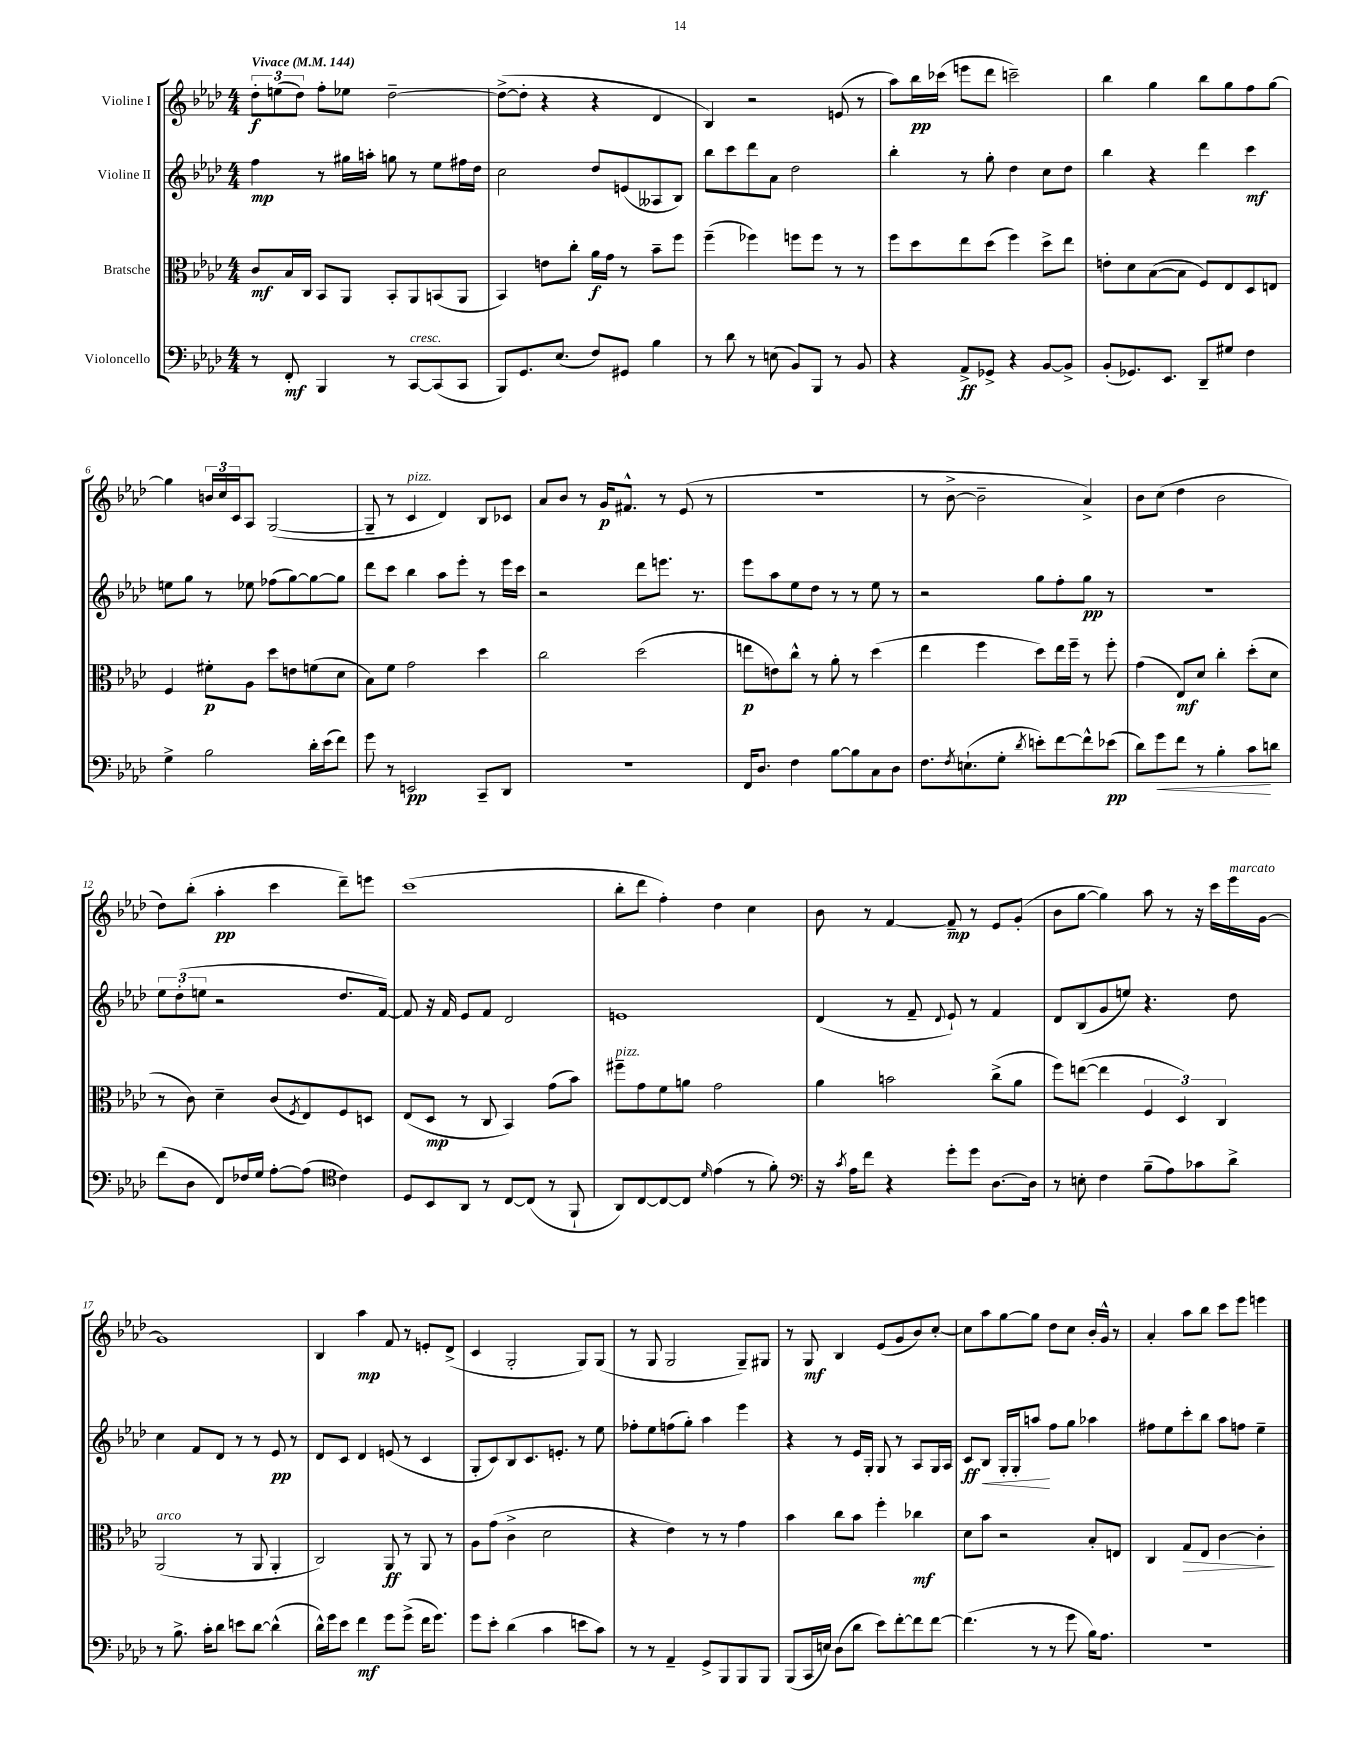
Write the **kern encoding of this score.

**kern	**kern	**kern	**kern
*staff4	*staff3	*staff2	*staff1
*clefF4	*clefC3	*clefG2	*clefG2
*k[b-e-a-d-]	*k[b-e-a-d-]	*k[b-e-a-d-]	*k[b-e-a-d-]
*M4/4	*M4/4	*M4/4	*M4/4
*MM144	*MM144	*MM144	*MM144
8r	8c/L	4ff\	12dd-'\L
.	.	.	(12ee\
8FF'/	16B-/L	.	.
.	.	.	12dd-\J)
.	16C/JJ	.	.
4BBB-/	8BB-/L	8r	8ff'\L
.	8AA-/J	16gg#\LL	8ee-\J
.	.	16aa'\JJ	.
8r	8BB-'/L	8gg\	[2dd-~\
[8CC/L	8AA-/	8r	.
(8CC/]	(8BB/	8ee-\L	.
8CC/J	8AA-/J	16ff#\L	.
.	.	16dd-\JJ	.
=	=	=	=
8BBB-/L)	4BB-/)	2cc\	(8dd-^\_L
8.GG/	.	.	8dd-'\]J
.	8e\L	.	4r
(8.E-/J	.	.	.
.	8cc'\J	.	.
8F/L)	16a-\LL	8dd-/L	4r
.	16g\JJ	.	.
8GG#/J	8r	(8e/	.
4B-\	8b-~\L	8A--/	4d-/
.	8ff\J	8B-/J)	.
=	=	=	=
8r	(4ff~\	8bb-\L	4B-/)
8d-\	.	8ccc\	.
8r	4ff-\)	8ddd-\	2r
(8E\	.	8a-\J	.
8BB-/L)	8ff\L	2dd-\	.
8BBB-/J	8ff\J	.	.
8r	8r	.	(8e/
8BB-/	8r	.	8r
=	=	=	=
4r	8ff\L	4bb-'\	8aa-\L)
.	8dd-\	.	16bb-\L
.	.	.	(16ccc-\JJ
8AA-^/L	8ee-\	8r	8eee\L
8GG-^/J	(8dd-\J	8gg'\	8ddd-\J
4r	4ff\)	4dd-\	2ccc~\)
[8BB-/L	8dd-^\L	8cc\L	.
8BB-^/]J	8ee-\J	8dd-\J	.
=	=	=	=
(8BB-'/L	8e'\L	4bb-\	4bb-\
8.GG-/)	8d-\	.	.
.	([8B-\	4r	4gg\
8.EE-/J	.	.	.
.	8B-\]J	.	.
8DD-~/L	8F/L)	4ddd-\	8bb-\L
8G#/J	8E-/	.	8gg\
4F\	8D-/	4ccc\	8ff\
.	8E/J	.	[8gg\J
=	=	=	=
4G^\	4F/	8ee\L	4gg\]
.	.	8gg\J	.
2B-\	8f#'\L	8r	24b/LL
.	.	.	24cc/
.	.	.	24c/J
.	8A-\J	8ee-\	8A-/J
.	8dd-\L	(8ff-\L	([2G/
.	8e\	[8gg\)	.
16d-'\LL	(8f\	8gg\_	.
(16e-\J	.	.	.
8f\J)	8d-\J	8gg\]J	.
=	=	=	=
8g\	8B-\L)	8ddd-\L	8G~/]
8r	8f\J	8ccc\J	8r
2EE/	2g\	4bb-\	4c/
.	.	8aa-\L	4d-/)
.	.	8eee-'\J	.
8CC~/L	4dd-\	8r	8B-/L
8DD-/J	.	16eee-\LL	8c-/J
.	.	16ccc\JJ	.
=	=	=	=
1r	2cc\	2r	8a-/L
.	.	.	8b-/J
.	.	.	8r
.	.	.	16g/LK
.	.	.	8.f#^^/J
.	(2dd-\	8ddd-\L	.
.	.	8.eee\J	8r
.	.	.	(8e-/
.	.	8.r	.
.	.	.	8r
=	=	=	=
16FF/LK	8ee\L	8eee-\L	1r
8.D-/J	.	.	.
.	8e\)	8aa-\	.
4F\	8cc^^\J	8ee-\	.
.	8r	8dd-\J	.
[8B-\L	8a-'\	8r	.
8B-\]	8r	8r	.
8C\	(4dd-\	8ee-\	.
8D-\J	.	8r	.
=	=	=	=
8.F\L	4ee-\	2r	8r
.	.	.	[8b-^\
8qF/	.	.	.
(8.E`\	.	.	.
.	4ff\	.	2b-~\]
8G'\J	.	.	.
8qd-/	.	.	.
8e'\L)	8dd-\L)	8gg\L	.
[8f\	16ee-\L	8ff'\	.
.	16ff~\JJ	.	.
8f^^\]	8r	8gg\J	4a-^/)
(8e-\J	8ff'\	8r	.
=	=	=	=
8d-\L)	(4g\	1r	8b-\L
8g\	.	.	(8cc\J
8f\J	8E-/L)	.	4dd-\
8r	8d-/J	.	.
4B-'\	4cc'\	.	2b-\
8c\L	(8dd-'\L	.	.
8d\J	8d-\J	.	.
=	=	=	=
(8f\L	8r	12ee-\L	8dd-\L)
.	.	(12dd-'\	.
8D-\J	8c\)	.	(8bb-'\J
.	.	12ee\J	.
8FF/L)	4d-~\	2r	4aa-'\
16F-/L	.	.	.
16G/JJ	.	.	.
[8A-'\L	(8c/L	.	4ccc\
.	8qF/	.	.
(8A-\]J	8E-/)	.	.
*clefC4	*	*	*
4c\)	8F/	8.dd-/L	8ddd-~\L)
.	8D/J	.	8eee\J
.	.	[16f/Jk)	.
=	=	=	=
8D-/L	(8E-/L	8f/]	(1ccc
8BB-/	8D-/J	16r	.
.	.	16f/	.
8AA-/J	8r	8e-/L	.
8r	8C/	8f/J	.
[8C/L	4BB-/)	2d-/	.
(8C/]J	.	.	.
8r	(8g\L	.	.
8FF`/	8b-\J)	.	.
=	=	=	=
8AA-/L)	8ff#~\L	1e	8bb-'\L
[8C/	8g\	.	8ddd-\J
8C/_	8f\	.	4ff'\)
8C/]J	8a\J	.	.
16qqd-/	.	.	.
(4e-\	2g\	.	4dd-\
8r	.	.	4cc\
8f'\)	.	.	.
=	=	=	=
*clefF4	*	*	*
16r	4a-\	(4d-/	8b-\
8qc/	.	.	.
16A-\LK	.	.	.
8f\J	.	.	8r
4r	2b\	8r	[4f/
.	.	8f~/	.
.	.	8qqd-/	.
8g'\L	.	8e-`/)	8f~/]
8g\J	.	8r	8r
[8.D-\L	(8cc^\L	4f/	8e-/L
.	8a-\J	.	(8g'/J
16D-\]Jk	.	.	.
=	=	=	=
8r	8ff\L)	8d-/L	8b-\L
8E'\	([8ee\J	(8B-/	[8gg\J
4F\	4ee\]	8g/	4gg\])
.	.	8ee/J)	.
(8B-~\L	6F/	4.r	8aa-\
8A-\)	.	.	8r
.	6D-/)	.	.
8c-\	.	.	16r
.	.	.	16ccc\LL
.	6C/	.	.
8d-^\J	.	8dd-\	16eee-\
.	.	.	[16g\JJ
=	=	=	=
8r	(2AA-/	4cc\	1g]
8.B-^\	.	.	.
.	.	8f/L	.
16c'\LK	.	.	.
8d-\J	.	8d-/J	.
8e\L	8r	8r	.
[8d-\J	8AA-/	8r	.
(4d-^^\]	4AA-'/	8e-/	.
.	.	8r	.
=	=	=	=
16d-^^\LL)	2C/)	8d-/L	4B-/
16g\J	.	.	.
8e-\J	.	8c/J	.
4f\	.	4d-/	4aa-\
8g\L	8AA-/	(8e/	8f/
(8g^\J	8r	8r	8r
16f\LK	8AA-/	4c/	8e'/L
8.g\J)	.	.	.
.	8r	.	(8d-^/J
=	=	=	=
8g\L	8A-\L	8G'/L	4c/
8e-'\J	(8g\J	8c/)	.
(4d-\	4c^\	8B-/	2G'/
.	.	8.c/	.
4c\	2d-\	.	.
.	.	8.e'/J	.
8e\L	.	8r	8G/L)
8c\J)	.	8ee-\	(8G/J
=	=	=	=
8r	4r	8ff-'\L	8r
8r	.	8ee-\	8G/
4AA-~/	4e-\)	(8ff\	2G/
.	.	8gg'\J)	.
8GG^/L	8r	4aa-\	.
8BBB-/	8r	.	.
8BBB-/	4g\	4eee-\	8G~/L)
8BBB-/J	.	.	8G#/J
=	=	=	=
(8BBB-/L	4b-\	4r	8r
16CC/L	.	.	8G/
16E/JJ)	.	.	.
(8D-\L	8cc\L	8r	4B-/
8d-\J	8b-\J	16e-/LL	.
.	.	16G'/JJ	.
8e-\L)	4ff'\	8G/	(8e-/L
[8f'\	.	8r	8g/
8f\]	4cc-\	8A-/L	8b-/)
[8f\J	.	16G/L	[8cc'/J
.	.	16A-/JJ	.
=	=	=	=
(4.f\]	8d-\L	8c/L	8cc\]L
.	8b-\J	8B-/J	8aa-\
.	2r	16G'/LL	[8gg\
.	.	16G'/J	.
8r	.	8aa/J	8gg\]J
8r	.	8ff\L	8dd-\L
8g\	.	8gg\J	8cc\J
16B-\LK)	8B-'/L	4aa-\	16b-'/LL
8.A-\J	.	.	16g^^/JJ
.	8E/J	.	8r
=	=	=	=
1r	4C/	8ff#\L	4a-'/
.	.	8ee-\	.
.	8G/L	8ccc'\	8aa-\L
.	8E-/J	8bb-\J	8bb-\J
.	[4c\	8aa-\L	8ccc\L
.	.	8ff\J	8eee-\J
.	4c'\]	4ee-~\	4eee\
==	==	==	==
*-	*-	*-	*-
